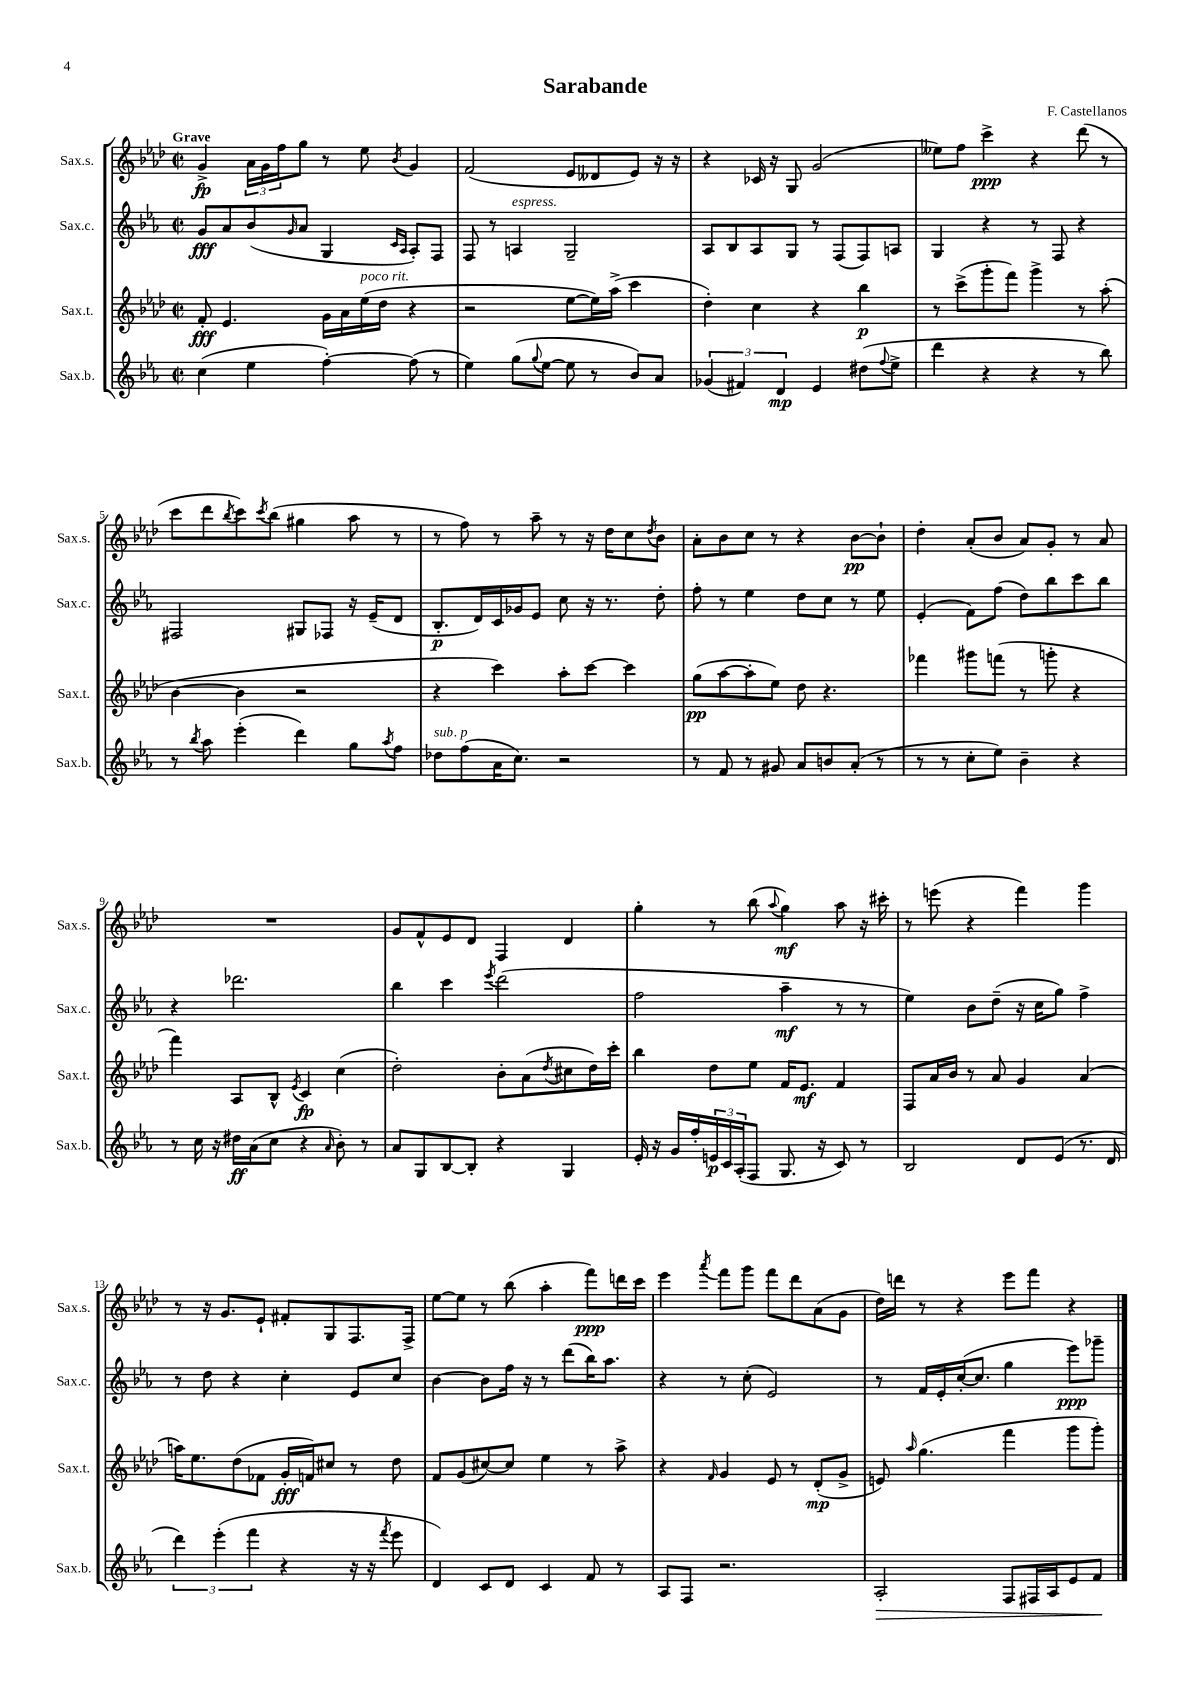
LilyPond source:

\header { title = "Sarabande" composer = "F. Castellanos" }
<<
\new StaffGroup <<
\new Staff = "s0" \with { instrumentName = "Sax.s." shortInstrumentName = "Sax.s." } {
    \clef treble \key aes \major \defaultTimeSignature \time 2/2 \tempo "Grave"
    g'4->\fp \tuplet 3/2 { aes'16 g'16 f''16 } g''8 r8 ees''8 \acciaccatura { bes'8 } g'4 |
    f'2( ees'8 deses'8 ees'8) r16 r16 |
    r4 ces'16 r16 g8 g'2( |
    eeses''8) f''8 c'''4->\ppp r4 des'''8( r8 |
    c'''8 des'''8 \acciaccatura { bes''8 } c'''8) \acciaccatura { c'''8 } bes''8( gis''4 aes''8 r8 |
    r8 f''8) r8 aes''8-- r8 r16 des''16 c''8 \acciaccatura { des''8 } bes'8 |
    aes'8-. bes'8 c''8 r8 r4 bes'8~\pp bes'8-! |
    des''4-. aes'8-.( bes'8 aes'8) g'8-. r8 aes'8 |
    R1 |
    g'8 f'8-^ ees'8 des'8 f4 des'4 |
    g''4-. r8 bes''8( \appoggiatura { aes''8 } g''4\mf) aes''8 r16 cis'''16-. |
    r8 e'''8( r4 f'''4) g'''4 |
    r8 r16 g'8. ees'8-! fis'8-. g8 f8. f16-> |
    ees''8~ ees''8 r8 bes''8( aes''4-. f'''8\ppp) d'''16 c'''16 |
    ees'''4 \acciaccatura { aes'''8 } f'''8 g'''8 f'''8 des'''8 aes'8( g'8 |
    des''16) d'''16 r8 r4 ees'''8 f'''8 r4 \bar "|." |
}
\new Staff = "s1" \with { instrumentName = "Sax.c." shortInstrumentName = "Sax.c." } {
    \clef treble \key ees \major \defaultTimeSignature \time 2/2
    g'8\fff aes'8 bes'8( \grace { g'16 } aes'8 g4 \grace { c'16 aes16 } aes8-.) f8 |
    f8 r8 a4^\markup { \italic "espress." } g2-- |
    aes8 bes8 aes8 g8 r8 f8( f8) a8 |
    g4 r4 r8 f8 r4 |
    fis2 gis8 fes8 r16 ees'16--( d'8 |
    bes8.-.\p d'16) c'16 ges'16 ees'8 c''8 r16 r8. d''8-. |
    f''8-. r8 ees''4 d''8 c''8 r8 ees''8 |
    ees'4-.( f'8) f''8( d''8) bes''8 c'''8 bes''8 |
    r4 des'''2. |
    bes''4 c'''4 \acciaccatura { ees'''8 } d'''2( |
    f''2 aes''4--\mf r8 r8 |
    ees''4) bes'8 d''8--( r16 c''16 g''8) f''4-> |
    r8 d''8 r4 c''4-. ees'8 c''8 |
    bes'4~ bes'8 f''16 r16 r8 d'''8( bes''16) aes''8. |
    r4 r8 c''8-.( ees'2) |
    r8 f'16 ees'16-. c''16~-.( c''8. g''4 ees'''8\ppp) ges'''8-- \bar "|." |
}
\new Staff = "s2" \with { instrumentName = "Sax.t." shortInstrumentName = "Sax.t." } {
    \clef treble \key aes \major \defaultTimeSignature \time 2/2
    f'8-.\fff ees'4. g'16 aes'16 ees''16^\markup { \italic "poco rit." }( des''16 r4 |
    r2 ees''8~ ees''16) aes''16->( c'''4 |
    des''4-.) c''4 r4 bes''4\p |
    r8 c'''8->( g'''8-. f'''8) g'''4-> r8 aes''8-.( |
    bes'4~ bes'4 r2 |
    r4 c'''4) aes''8-. c'''8~ c'''4 |
    g''8\pp( aes''8~ aes''8-. ees''8) des''8 r4. |
    fes'''4 gis'''8 f'''8( r8 g'''8-. r4 |
    f'''4) aes8 bes8-^ \acciaccatura { ees'8 } c'4\fp c''4( |
    des''2-.) bes'8-. aes'8( \acciaccatura { des''8 } cis''8 des''16) c'''16-. |
    bes''4 des''8 ees''8 f'16 ees'8.\mf f'4 |
    f8 aes'16 bes'16 r8 aes'8 g'4 aes'4( |
    a''16) ees''8. des''8( fes'8 g'16-.\fff f'16) cis''8 r8 des''8 |
    f'8 g'8( cis''8~) cis''8 ees''4 r8 aes''8-> |
    r4 \grace { f'16 } g'4 ees'8 r8 des'8-.\mp( g'8-> |
    e'8) \grace { aes''16 } g''4.( f'''4 g'''8 g'''8-.) \bar "|." |
}
\new Staff = "s3" \with { instrumentName = "Sax.b." shortInstrumentName = "Sax.b." } {
    \clef treble \key ees \major \defaultTimeSignature \time 2/2
    c''4( ees''4 f''4~-.) f''8( r8 |
    ees''4) g''8( \appoggiatura { g''8 } ees''8~ ees''8 r8 bes'8) aes'8 |
    \tuplet 3/2 { ges'4( fis'4) d'4\mp } ees'4 dis''8( \appoggiatura { f''8 } ees''8-> |
    d'''4 r4 r4 r8 bes''8) |
    r8 \acciaccatura { bes''8 } aes''8 ees'''4-.( d'''4) g''8 \acciaccatura { aes''8 } f''8 |
    des''8^\markup { \italic "sub. p" } f''8( aes'16 c''8.) r2 |
    r8 f'8 r8 gis'8 aes'8 b'8 aes'8-.( r8 |
    r8 r8 c''8-. ees''8) bes'4-- r4 |
    r8 c''16 r16 dis''16\ff aes'16( c''8 r4 \grace { aes'16 } bes'8-.) r8 |
    aes'8 g8 bes8~ bes8-. r4 g4 |
    ees'16-. r16 g'16 f''16-. \tuplet 3/2 { e'16\p c'16 aes16-.( } f8 g8. r16 c'8) r8 |
    bes2 d'8 ees'8( r8. d'16 |
    \tuplet 3/2 { d'''4) ees'''4-.( f'''4 } r4 r16 r16 \acciaccatura { f'''8 } ees'''8 |
    d'4) c'8 d'8 c'4 f'8 r8 |
    aes8 f8 r2. |
    aes2-.\> f8 fis16 aes16 ees'8 f'8\! \bar "|." |
}
>>
>>
